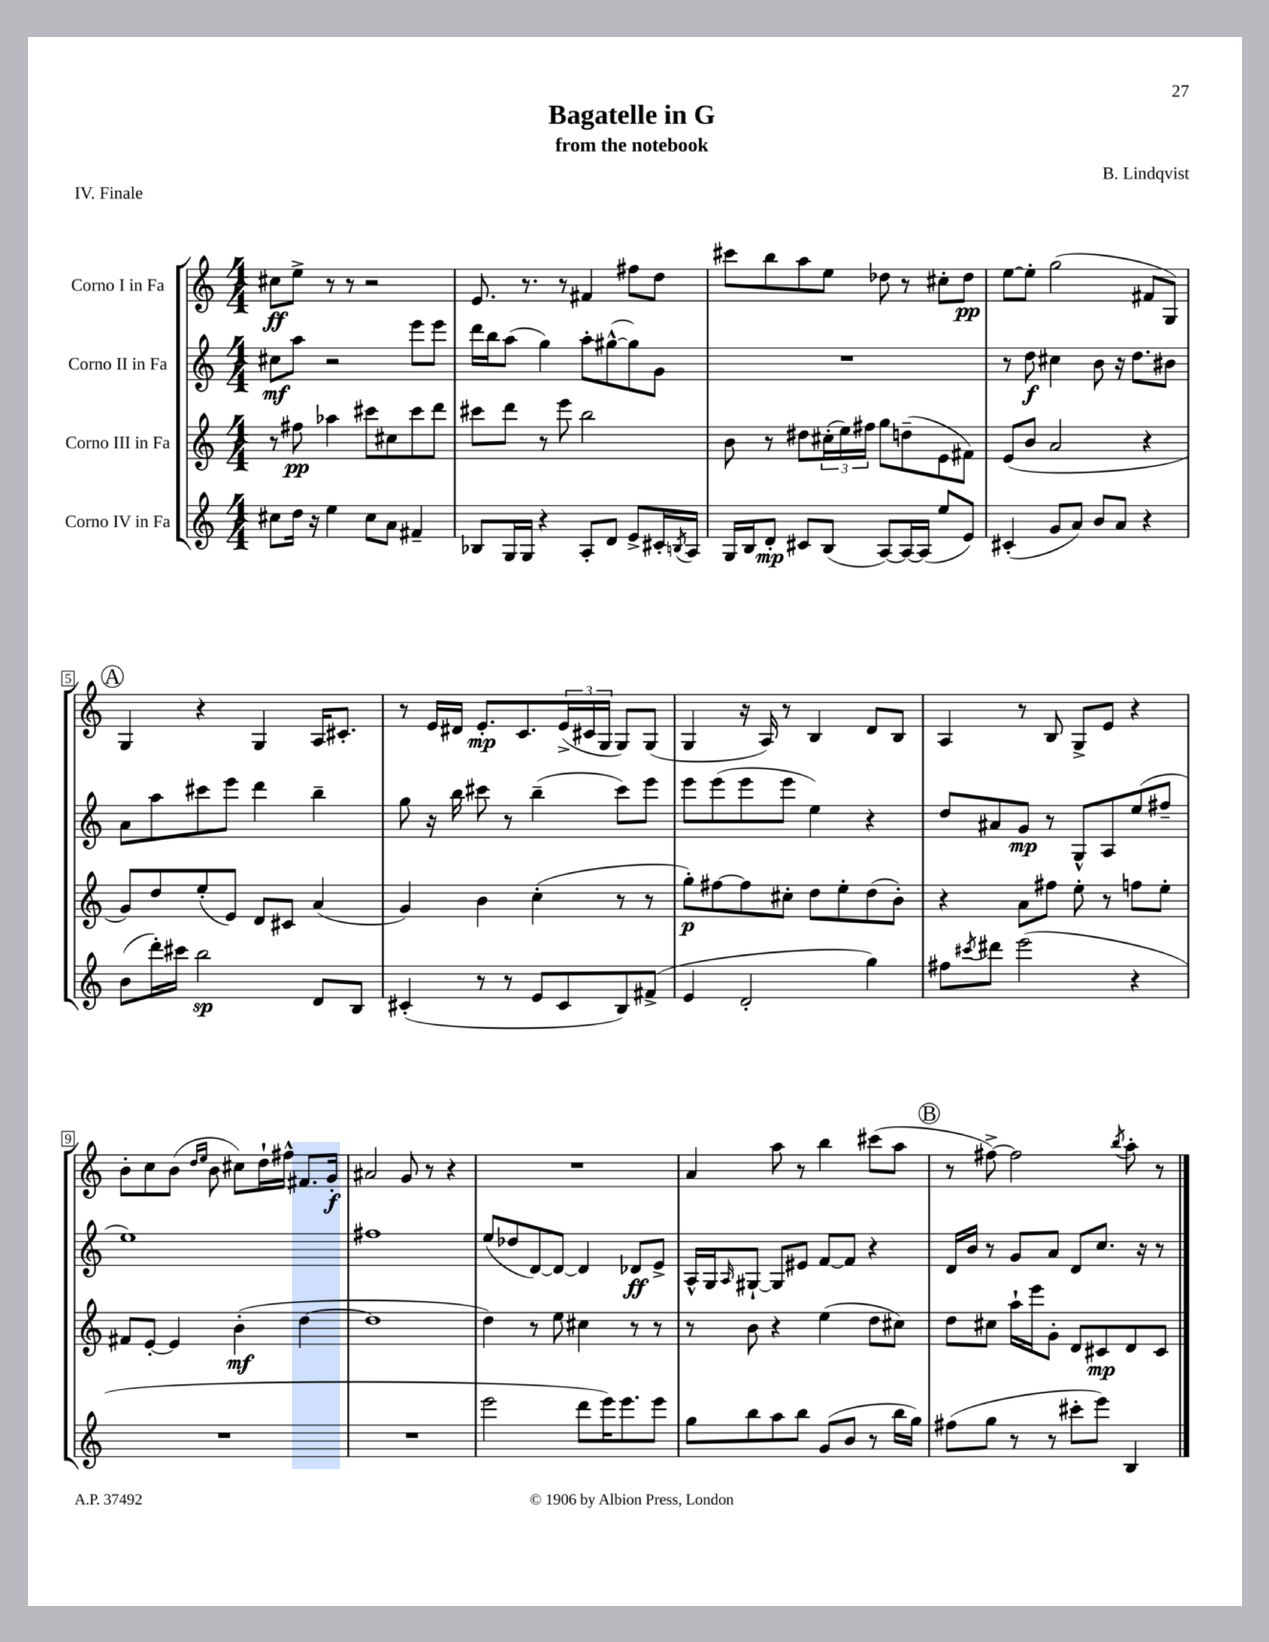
\header { title = "Bagatelle in G" composer = "B. Lindqvist" subtitle = "from the notebook" piece = "IV. Finale" }
<<
\new StaffGroup <<
\new Staff = "s0" \with { instrumentName = "Corno I in Fa" } {
    \clef treble \key c \major \numericTimeSignature \time 4/4
    cis''8\ff e''8-> r8 r8 r2 |
    e'8. r8. r8 fis'4 fis''8 d''8 |
    cis'''8 b''8 a''8 e''8 des''8 r8 cis''8-. des''8\pp |
    e''8~ e''8-. g''2( fis'8 g8) |
    \mark \markup { \circle "A" } g4 r4 g4 a16 cis'8.-. |
    r8 e'16 dis'16 e'8.-.\mp c'8. \tuplet 3/2 { e'16->( cis'16 g16 } g8) g8( |
    g4 r16 a16) r8 b4 d'8 b8 |
    a4 r8 b8 g8-> e'8 r4 |
    b'8-. c''8 b'8( \grace { d''16 e''16 } b'8 cis''8) d''16-! fis''16-^ fis'8. g'16-.\f |
    ais'2 g'8 r8 r4 |
    R1 |
    a'4 a''8 r8 b''4 cis'''8( a''8 |
    \mark \markup { \circle "B" } r8 fis''8~->) fis''2 \acciaccatura { b''8 } a''8-. r8 \bar "|." |
}
\new Staff = "s1" \with { instrumentName = "Corno II in Fa" } {
    \clef treble \key c \major \numericTimeSignature \time 4/4
    cis''8\mf a''8 r2 e'''8 e'''8 |
    d'''16 b''16 a''8( g''4) a''8-. gis''8~-^( gis''8) g'8 |
    R1 |
    r8 d''8\f cis''4 b'8 r16 d''8. bis'8 |
    \mark \markup { \circle "A" } a'8 a''8 cis'''8 e'''8 d'''4 b''4-- |
    g''8 r16 b''16 cis'''8 r8 b''4--( cis'''8) e'''8 |
    e'''8 e'''8( e'''8 e'''8 e''4) r4 |
    d''8 ais'8 g'8\mp r8 g8-^ a8 e''8( fis''8-- |
    e''1) |
    fis''1 |
    e''8( des''8 d'8~) d'8~ d'4 des'8\ff e'8-> |
    a16-^ g16 \grace { a16 } gis8~-! gis8 eis'8 f'8~ f'8 r4 |
    \mark \markup { \circle "B" } d'16 b'16 r8 g'8 a'8 d'8 c''8. r16 r8 \bar "|." |
}
\new Staff = "s2" \with { instrumentName = "Corno III in Fa" } {
    \clef treble \key c \major \numericTimeSignature \time 4/4
    r8 fis''8\pp aes''4 cis'''8 cis''8 cis'''8 d'''8 |
    cis'''8 d'''8 r8 e'''8 b''2 |
    b'8 r8 dis''8 \tuplet 3/2 { cis''16-.( e''16) fis''16 } g''8 d''8--( e'8 fis'8) |
    e'8( b'8 a'2 r4 |
    \mark \markup { \circle "A" } g'8) d''8 e''8-.( e'8) d'8 cis'8 a'4( |
    g'4) b'4 c''4-.( r8 r8 |
    g''8-.\p) fis''8~ fis''8 cis''8-. d''8 e''8-. d''8( b'8-.) |
    r4 a'8 fis''8 e''8-. r8 f''8 e''8-. |
    fis'8 e'8~-. e'4 b'4-.\mf( d''4~ |
    d''1 |
    d''4) r8 e''8 cis''4 r8 r8 |
    r8 b'8 r4 e''4( d''8 cis''8) |
    \mark \markup { \circle "B" } d''8 cis''8 a''16-! e'''16 g'8-. d'8 cis'8\mp d'8 cis'8 \bar "|." |
}
\new Staff = "s3" \with { instrumentName = "Corno IV in Fa" } {
    \clef treble \key c \major \numericTimeSignature \time 4/4
    cis''8 d''16 r16 e''4 cis''8 a'8 fis'4-- |
    bes8 g16 g16 r4 a8-. d'8 e'8-> cis'16-. \acciaccatura { b8 } a16 |
    g16 b16 d'8-.\mp cis'8 b8( a8~) a16~ a16( e''8 e'8) |
    cis'4-.( g'8 a'8) b'8 a'8 r4 |
    \mark \markup { \circle "A" } b'8( d'''16-.) cis'''16 b''2\sp d'8 b8 |
    cis'4-.( r8 r8 e'8 cis'8 b8) fis'8->( |
    e'4 d'2-. g''4) |
    fis''8 \acciaccatura { cis'''8 } dis'''8 e'''2( r4 |
    R1 |
    R1 |
    e'''2 d'''8 e'''16) e'''8. e'''8 |
    g''8 b''8 a''8 b''8 g'8( b'8 r8 b''16 g''16) |
    \mark \markup { \circle "B" } fis''8( g''8 r8 r8 cis'''8-. e'''8) b4 \bar "|." |
}
>>
>>
\layout { \context { \Score \override BarNumber.stencil = #(make-stencil-boxer 0.1 0.3 ly:text-interface::print) } }
